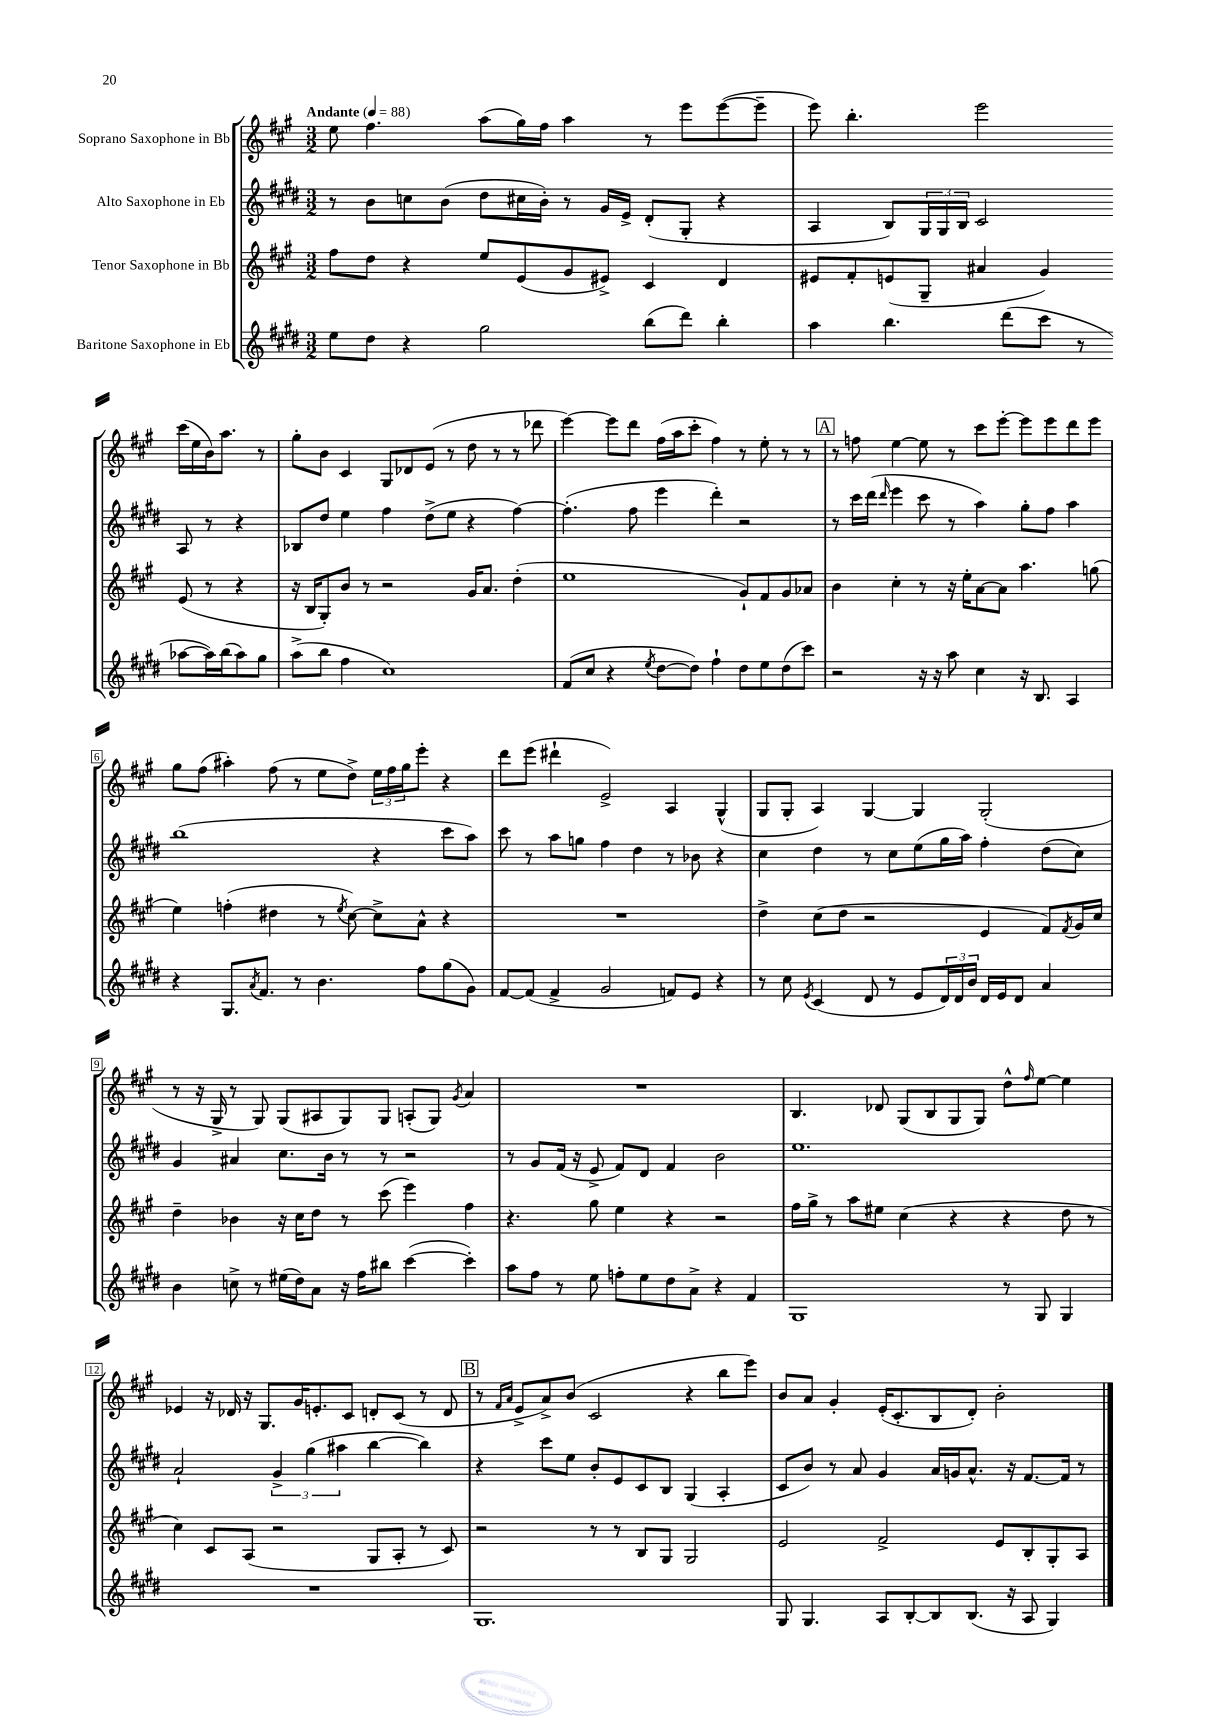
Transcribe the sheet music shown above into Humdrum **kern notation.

**kern	**kern	**kern	**kern
*staff4	*staff3	*staff2	*staff1
*clefG2	*clefG2	*clefG2	*clefG2
*k[f#c#g#d#]	*k[f#c#g#]	*k[f#c#g#d#]	*k[f#c#g#]
*M3/2	*M3/2	*M3/2	*M3/2
*MM88	*MM88	*MM88	*MM88
8ee	8ff#	8r	8ee
8dd#	8dd	8b	4.ff#
4r	4r	8cc	.
.	.	(8b	.
2gg#	8ee	8dd#	(8aa
.	(8e	16cc#	16gg#)
.	.	16b')	16ff#
.	8g#	8r	4aa
.	8e#^)	16g#	.
.	.	16e^	.
(8bb	4c#	(8d#'	8r
8ddd#)	.	8G#'	8eee
4bb'	4d	4r	([8eee
.	.	.	8eee~]
=	=	=	=
4aa	8e#	4A	8eee)
.	8f#'	.	4.bb'
4.bb	(8e	8B)	.
.	8G#~	24G#	.
.	.	24G#	.
.	.	24B	.
.	4a#	2c#	2eee
(8ddd#	.	.	.
8ccc#	4g#)	.	.
8r	.	.	.
[8aa-	(8e	8A	(16ccc#
.	.	.	16ee
16aa-])	8r	8r	16b)
(16bb	.	.	8.aa
8aa-)	4r	4r	.
8gg#	.	.	8r
=	=	=	=
(8aa^	16r	8B-	8gg#'
.	16B	.	.
8bb	8G#')	8dd#	8b
4ff#	8b	4ee	4c#
.	8r	.	.
1cc#)	2r	4ff#	8G#
.	.	.	8d-
.	.	(8dd#^	(8e
.	.	8ee	8r
.	16g#	4r	8dd
.	8.a	.	.
.	.	.	8r
.	(4dd'	[4ff#)	8r
.	.	.	8ddd-
=	=	=	=
(8f#	1ee	(4.ff#']	[4eee)
8cc#	.	.	.
4r	.	.	8eee]
.	.	8ff#	8ddd
8qee	.	.	.
[8dd#	.	4eee	(16ff#
.	.	.	16aa
8dd#])	.	.	8ccc#'
4ff#`	.	4ddd#')	4ff#)
8dd#	8g#`)	2r	8r
8ee	8f#	.	8ee'
(8dd#	8g#	.	8r
8ccc#)	8a-	.	8r
=	=	=	=
2r	4b	8r	8r
.	.	16ccc#	8ff
.	.	(16ddd#	.
.	.	16qqddd#	.
.	4cc#'	4eee	[4ee
16r	8r	8ccc#	8ee]
16r	.	.	.
8aa	16r	8r	8r
.	16ee'	.	.
4cc#	[8a	4aa)	8ccc#
.	8a]	.	[8eee'
16r	4.aa	8gg#'	8eee]
8.B	.	.	.
.	.	8ff#	8eee
4A	.	4aa	8ddd
.	(8gg	.	8eee
=	=	=	=
4r	4ee)	(1bb	8gg#
.	.	.	(8ff#
8.G#	(4ff'	.	4aa#')
8qa	.	.	.
8.f#	.	.	.
.	4dd#	.	(8ff#
8r	.	.	8r
4.b	8r	.	8ee
.	8qee	.	.
.	[8cc#)	.	8dd^)
.	8cc#^]	4r	24ee
.	.	.	24ff#
.	.	.	24gg#
8ff#	8a^^	.	8eee'
(8gg#	4r	8ccc#	4r
8g#)	.	8aa)	.
=	=	=	=
[8f#	1.r	8ccc#	8ddd
(8f#]	.	8r	(8eee
4f#^	.	8aa	4ddd#`
.	.	8gg	.
2g#	.	4ff#	2e^)
.	.	4dd#	.
8f)	.	8r	4A
8e	.	8b-	.
4r	.	4r	(4G#^^
=	=	=	=
8r	4dd^	4cc#	8G#
8cc#	.	.	8G#'
8qe	.	.	.
(4c#	(8cc#	4dd#	4A)
.	8dd	.	.
8d#	2r	8r	[4G#
8r	.	8cc#	.
8e	.	(8ee	4G#]
24d#)	.	16gg#	.
24d#	.	.	.
.	.	16aa)	.
24b	.	.	.
16d#	4e	4ff#'	(2G#'
16e	.	.	.
8d#	.	.	.
4a	8f#)	(8dd#	.
.	8qf#	.	.
.	16g#	8cc#)	.
.	16cc#	.	.
=	=	=	=
4b	4dd~	4g#	8r
.	.	.	16r
.	.	.	16G#^
8cc^	4b-	4a#	8r
8r	.	.	8G#)
(16ee#	16r	8.cc#	(8G#
16dd#)	16cc#	.	.
8a	8dd	.	8A#
.	.	16b	.
16r	8r	8r	8G#)
16ff#	.	.	.
8bb#	(8ccc#	8r	8G#
([4ccc#	4eee)	2r	(8A'
.	.	.	8G#)
.	.	.	8qg#
4ccc#'])	4ff#	.	4a
=	=	=	=
8aa	4.r	8r	1.r
8ff#	.	8g#	.
8r	.	(16f#	.
.	.	16r	.
8ee	8gg#	8e^	.
8ff'	4ee	8f#)	.
8ee	.	8d#	.
8dd#	4r	4f#	.
8a^	.	.	.
4r	2r	2b	.
4f#	.	.	.
=	=	=	=
1G#	16ff#	1.ee	4.B
.	16gg#^	.	.
.	8r	.	.
.	8aa	.	.
.	8ee#	.	8d-
.	(4cc#	.	(8G#
.	.	.	8B
.	4r	.	8G#
.	.	.	8G#)
8r	4r	.	8dd^^
.	.	.	16qqff#
8G#	.	.	[8ee
4G#	8dd	.	4ee]
.	8r	.	.
=	=	=	=
1.r	4cc#)	2a`	4e-
.	8c#	.	16r
.	.	.	16d-
.	(8A	.	16r
.	.	.	8.G#
.	2r	6g#^	.
.	.	.	16g#
.	.	(6gg#	.
.	.	.	8.e'
.	.	6aa#	.
.	.	.	8c#
.	8G#	[4bb	8d'
.	8A'	.	(8c#
.	8r	4bb])	8r
.	8c#)	.	8d
=	=	=	=
1.G#	2r	4r	8r
.	.	.	16qqf#
.	.	.	16qqa
.	.	.	8e^
.	.	8ccc#	8a^)
.	.	8ee	(8b
.	8r	8b'	2c#
.	8r	8e	.
.	8B	8c#	.
.	8G#	8B	.
.	2G#	(4G#	4r
.	.	4A'	8bb
.	.	.	8eee)
=	=	=	=
8G#	2e	8c#	8b
4.G#	.	8b)	8a
.	.	8r	4g#'
.	.	8a	.
8A	2f#^	4g#	(16e'
.	.	.	8.c#'
[8B'	.	.	.
8B]	.	16a	8B
.	.	16g	.
(8.B	.	8.a^^	8d')
.	8e	.	2b'
16r	.	16r	.
8A	8B'	[8.f#	.
4G#)	8G#'	.	.
.	.	16f#]	.
.	8A	8r	.
==	==	==	==
*-	*-	*-	*-
